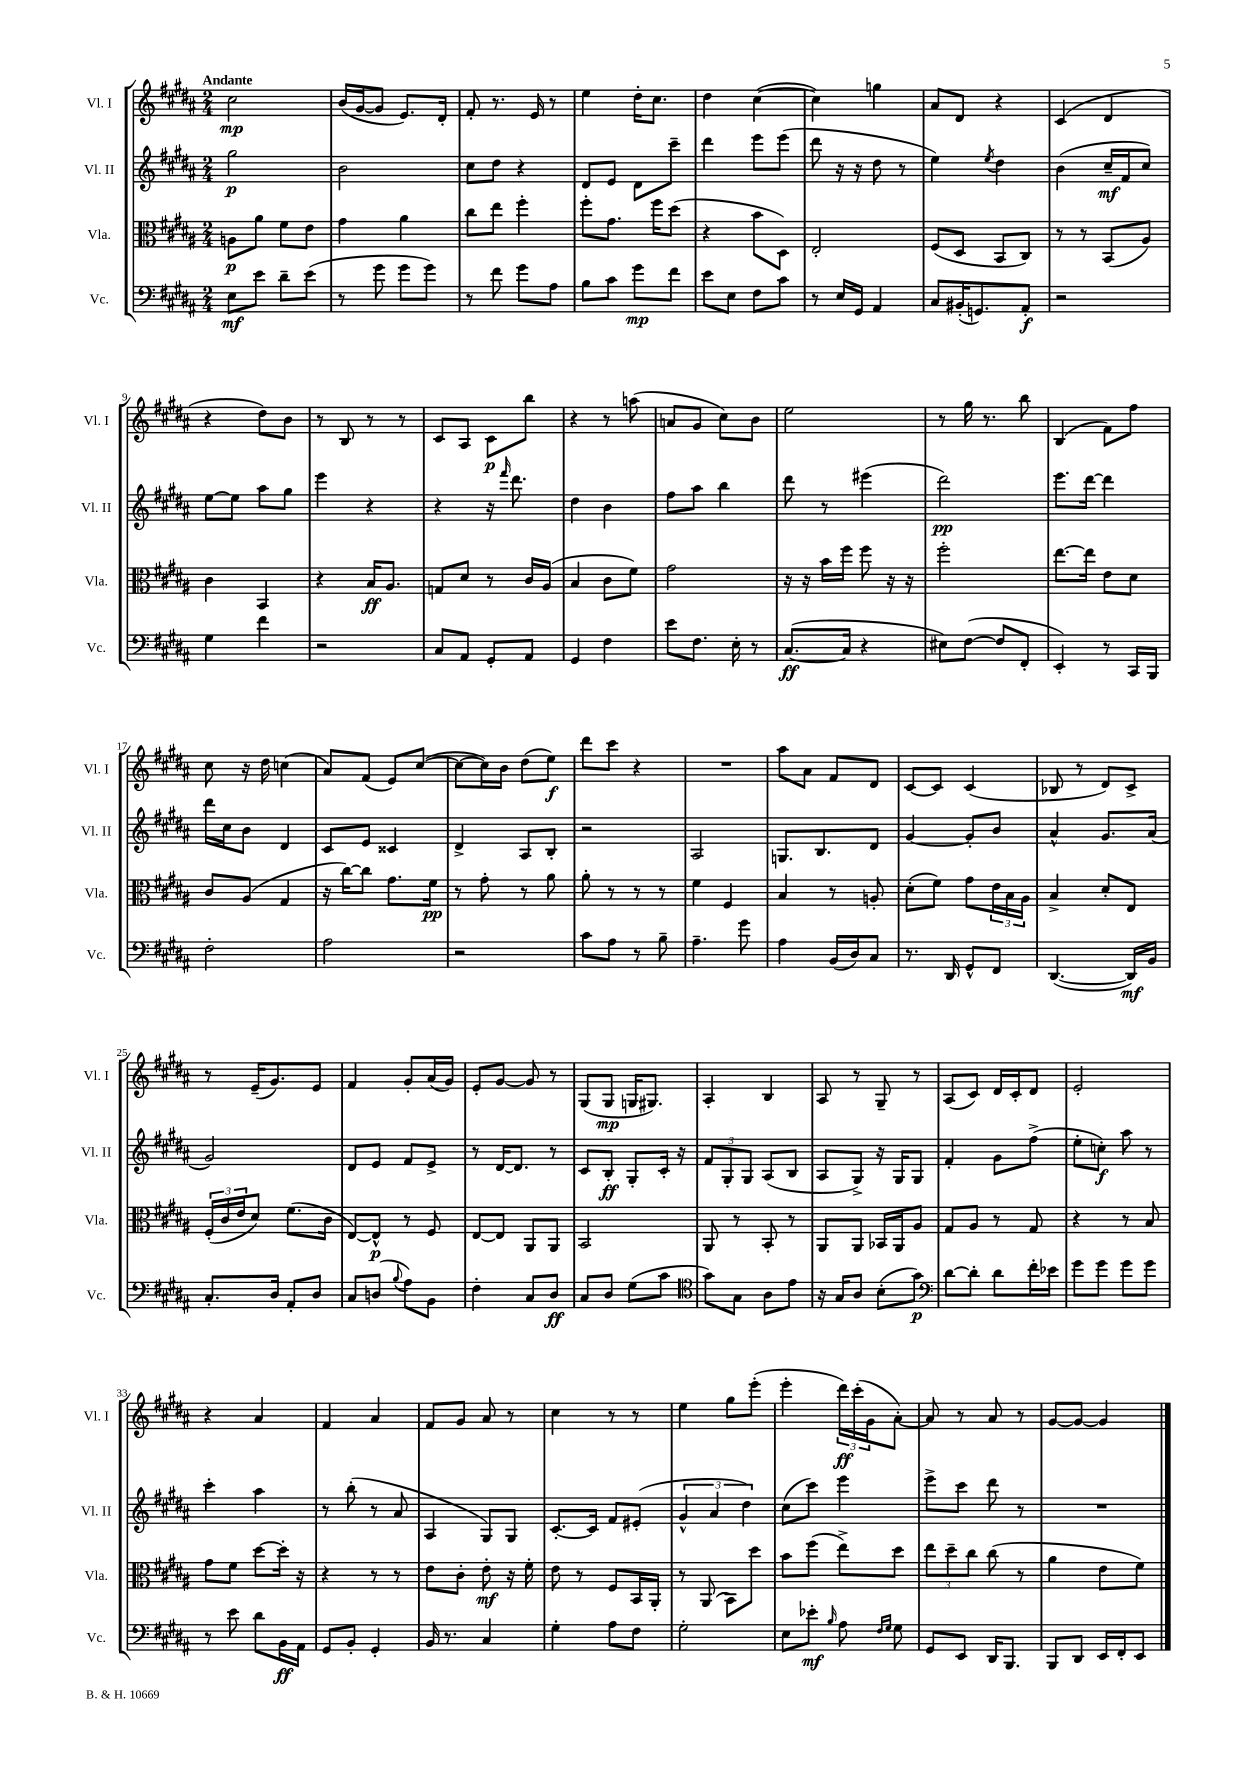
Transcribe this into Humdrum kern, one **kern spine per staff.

**kern	**kern	**kern	**kern
*staff4	*staff3	*staff2	*staff1
*clefF4	*clefC3	*clefG2	*clefG2
*k[f#c#g#d#a#]	*k[f#c#g#d#a#]	*k[f#c#g#d#a#]	*k[f#c#g#d#a#]
*M2/4	*M2/4	*M2/4	*M2/4
8E	8A	2gg#	2cc#
8e	8a#	.	.
8d#~	8f#	.	.
(8e	8e	.	.
=	=	=	=
8r	4g#	2b	(16b
.	.	.	[16g#
8g#	.	.	8g#]
8g#	4a#	.	8.e)
8g#)	.	.	.
.	.	.	16d#'
=	=	=	=
8r	8cc#	8cc#	8f#'
8f#	8ee	8dd#	8.r
8g#	4ff#'	4r	.
.	.	.	16e
8A#	.	.	8r
=	=	=	=
8B	8ff#'	8d#	4ee
8c#	8.g#	8e	.
8g#	.	8d#	16dd#'
.	16ff#	.	8.cc#
8f#	(8dd#	8ccc#~	.
=	=	=	=
8e	4r	4ddd#	4dd#
8E	.	.	.
8F#	8b	8eee	([4cc#
8c#	8D#)	(8eee	.
=	=	=	=
8r	2E'	8ddd#	4cc#])
16E	.	16r	.
16GG#	.	16r	.
4AA#	.	8dd#	4gg
.	.	8r	.
=	=	=	=
8C#	(8F#	4ee)	8a#
(16BB#'	8D#	.	8d#
8.GG)	.	.	.
.	.	8qee	.
.	8BB	4dd#	4r
8AA#'	8C#)	.	.
=	=	=	=
2r	8r	(4b	(4c#
.	8r	.	.
.	(8BB	16cc#~	4d#
.	.	16f#	.
.	8A#)	8cc#)	.
=	=	=	=
4G#	4c#	[8ee	4r
.	.	8ee]	.
4f#	4BB	8aa#	8dd#)
.	.	8gg#	8b
=	=	=	=
2r	4r	4eee	8r
.	.	.	8B
.	16B	4r	8r
.	8.A#	.	.
.	.	.	8r
=	=	=	=
8C#	8G	4r	8c#
8AA#	8d#	.	8A#
8GG#'	8r	16r	8c#
.	.	16qqfff#	.
.	.	8.ddd#	.
8AA#	16c#	.	8bb
.	(16A#	.	.
=	=	=	=
4GG#	4B	4dd#	4r
4F#	8c#	4b	8r
.	8f#)	.	(8aa
=	=	=	=
8e	2g#	8ff#	8a
8.F#	.	8aa#	8g#
.	.	4bb	8cc#)
16E'	.	.	.
8r	.	.	8b
=	=	=	=
([8.C#	16r	8ddd#	2ee
.	16r	.	.
.	16b	8r	.
16C#]	16ff#	.	.
4r	8ff#	(4eee#	.
.	16r	.	.
.	16r	.	.
=	=	=	=
8E#)	2ff#'	2ddd#)	8r
([8F#	.	.	16gg#
.	.	.	8.r
8F#]	.	.	.
8FF#'	.	.	8bb
=	=	=	=
4EE')	[8.ee	8.eee	(4B
.	16ee]	[16ddd#	.
8r	8e	4ddd#]	8f#)
16CC#	8d#	.	8ff#
16BBB	.	.	.
=	=	=	=
2F#'	8c#	16ddd#	8cc#
.	.	16cc#	.
.	(8A#	8b	16r
.	.	.	16dd#
.	4G#	4d#	(4cc
=	=	=	=
2A#	16r	8c#	8a#)
.	[16cc#)	.	.
.	8cc#]	8e	(8f#
.	8.g#	4c##	8e)
.	.	.	([8cc#
.	16f#	.	.
=	=	=	=
2r	8r	4d#^	8cc#_
.	8g#'	.	16cc#])
.	.	.	16b
.	8r	8A#	(8dd#
.	8a#	8B'	8ee)
=	=	=	=
8c#	8a#'	2r	8ddd#
8A#	8r	.	8ccc#
8r	8r	.	4r
8B~	8r	.	.
=	=	=	=
4.A#~	4f#	2A#	2r
.	4F#	.	.
8g#	.	.	.
=	=	=	=
4A#	4B	8.G	8aa#
.	.	.	8a#
.	.	8.B	.
(16BB	8r	.	8f#
16D#)	.	.	.
8C#	8A'	8d#	8d#
=	=	=	=
8.r	(8d#'	[4g#	[8c#
.	8f#)	.	8c#]
16DD#	.	.	.
8GG#^^	8g#	8g#']	(4c#
8FF#	24e	8b	.
.	24B	.	.
.	24A#	.	.
=	=	=	=
([4.DD#	4B^	4a#^^	8B-
.	.	.	8r
.	8d#'	8.g#	8d#)
16DD#])	8E	.	8c#^
16BB	.	(16a#	.
=	=	=	=
8.C#'	(24F#'	2g#)	8r
.	24c#	.	.
.	24e	.	.
.	8d#)	.	(16e~
16D#	.	.	8.g#)
8AA#'	(8.f#	.	.
8D#	.	.	8e
.	16c#	.	.
=	=	=	=
8C#	[8E)	8d#	4f#
(8D	8E^^]	8e	.
8qqB	.	.	.
8A#)	8r	8f#	8g#'
8BB	8F#	8e^	(16a#
.	.	.	16g#)
=	=	=	=
4F#'	[8E	8r	8e'
.	8E]	[16d#	[8g#
.	.	8.d#]	.
8C#	8AA#	.	8g#]
8D#	8AA#	8r	8r
=	=	=	=
8C#	2BB	8c#	(8G#
8D#	.	8B'	8G#
(8G#	.	8G#'	16G
.	.	.	8.G#)
8c#	.	16c#'	.
.	.	16r	.
=	=	=	=
*clefC4	*	*	*
8g#)	8AA#	12f#	4A#'
.	.	12G#'	.
8G#	8r	.	.
.	.	12G#	.
8A#	8BB'	(8A#	4B
8e	8r	8B	.
=	=	=	=
16r	8AA#	8A#	8A#
16G#	.	.	.
8A#	8AA#	8G#^)	8r
(8B'	16BB-	16r	8G#~
.	16AA#	16G#	.
8g#)	8A#	8G#	8r
=	=	=	=
*clefF4	*	*	*
[8d#	8G#	4f#'	(8A#
8d#']	8A#	.	8c#)
8d#	8r	8g#	16d#
.	.	.	16c#'
16f#'	8G#	(8ff#^	8d#
16e-	.	.	.
=	=	=	=
8g#	4r	8ee'	2e'
8g#	.	8cc')	.
8g#	8r	8aa#	.
8g#	8B	8r	.
=	=	=	=
8r	8g#	4ccc#'	4r
8e	8f#	.	.
8d#	[8dd#	4aa#	4a#
16BB	16dd#']	.	.
16AA#	16r	.	.
=	=	=	=
8GG#	4r	8r	4f#
8BB'	.	(8bb'	.
4GG#'	8r	8r	4a#
.	8r	8a#	.
=	=	=	=
16BB	8e	4A#	8f#
8.r	.	.	.
.	8c#'	.	8g#
4C#	8e'	8G#)	8a#
.	16r	8G#	8r
.	16f#'	.	.
=	=	=	=
4G#'	8e	[8.c#'	4cc#
.	8r	.	.
.	.	16c#]	.
8A#	8F#	8f#	8r
8F#	16BB	(8e#'	8r
.	16AA#'	.	.
=	=	=	=
2G#'	8r	6g#^^	4ee
.	(8AA#	.	.
.	.	6a#	.
.	8BB)	.	8gg#
.	.	6dd#)	.
.	8dd#	.	(8eee'
=	=	=	=
8E	8b	(8cc#	4eee'
8e-'	(8ff#	8ccc#)	.
16qqB	.	.	.
8A#	8ee^)	4eee	24ddd#)
.	.	.	(24ccc#'
.	.	.	24g#
16qqF#	.	.	.
16qqG#	.	.	.
8G#	8dd#	.	[8a#')
=	=	=	=
8GG#	12ee	8eee^	8a#]
.	12dd#~	.	.
8EE	.	8ccc#	8r
.	12cc#	.	.
16DD#	(8cc#	8ddd#	8a#
8.BBB	.	.	.
.	8r	8r	8r
=	=	=	=
8BBB	4a#	2r	[8g#
8DD#	.	.	8g#_
16EE	8e	.	4g#]
16FF#'	.	.	.
8EE	8f#)	.	.
==	==	==	==
*-	*-	*-	*-
